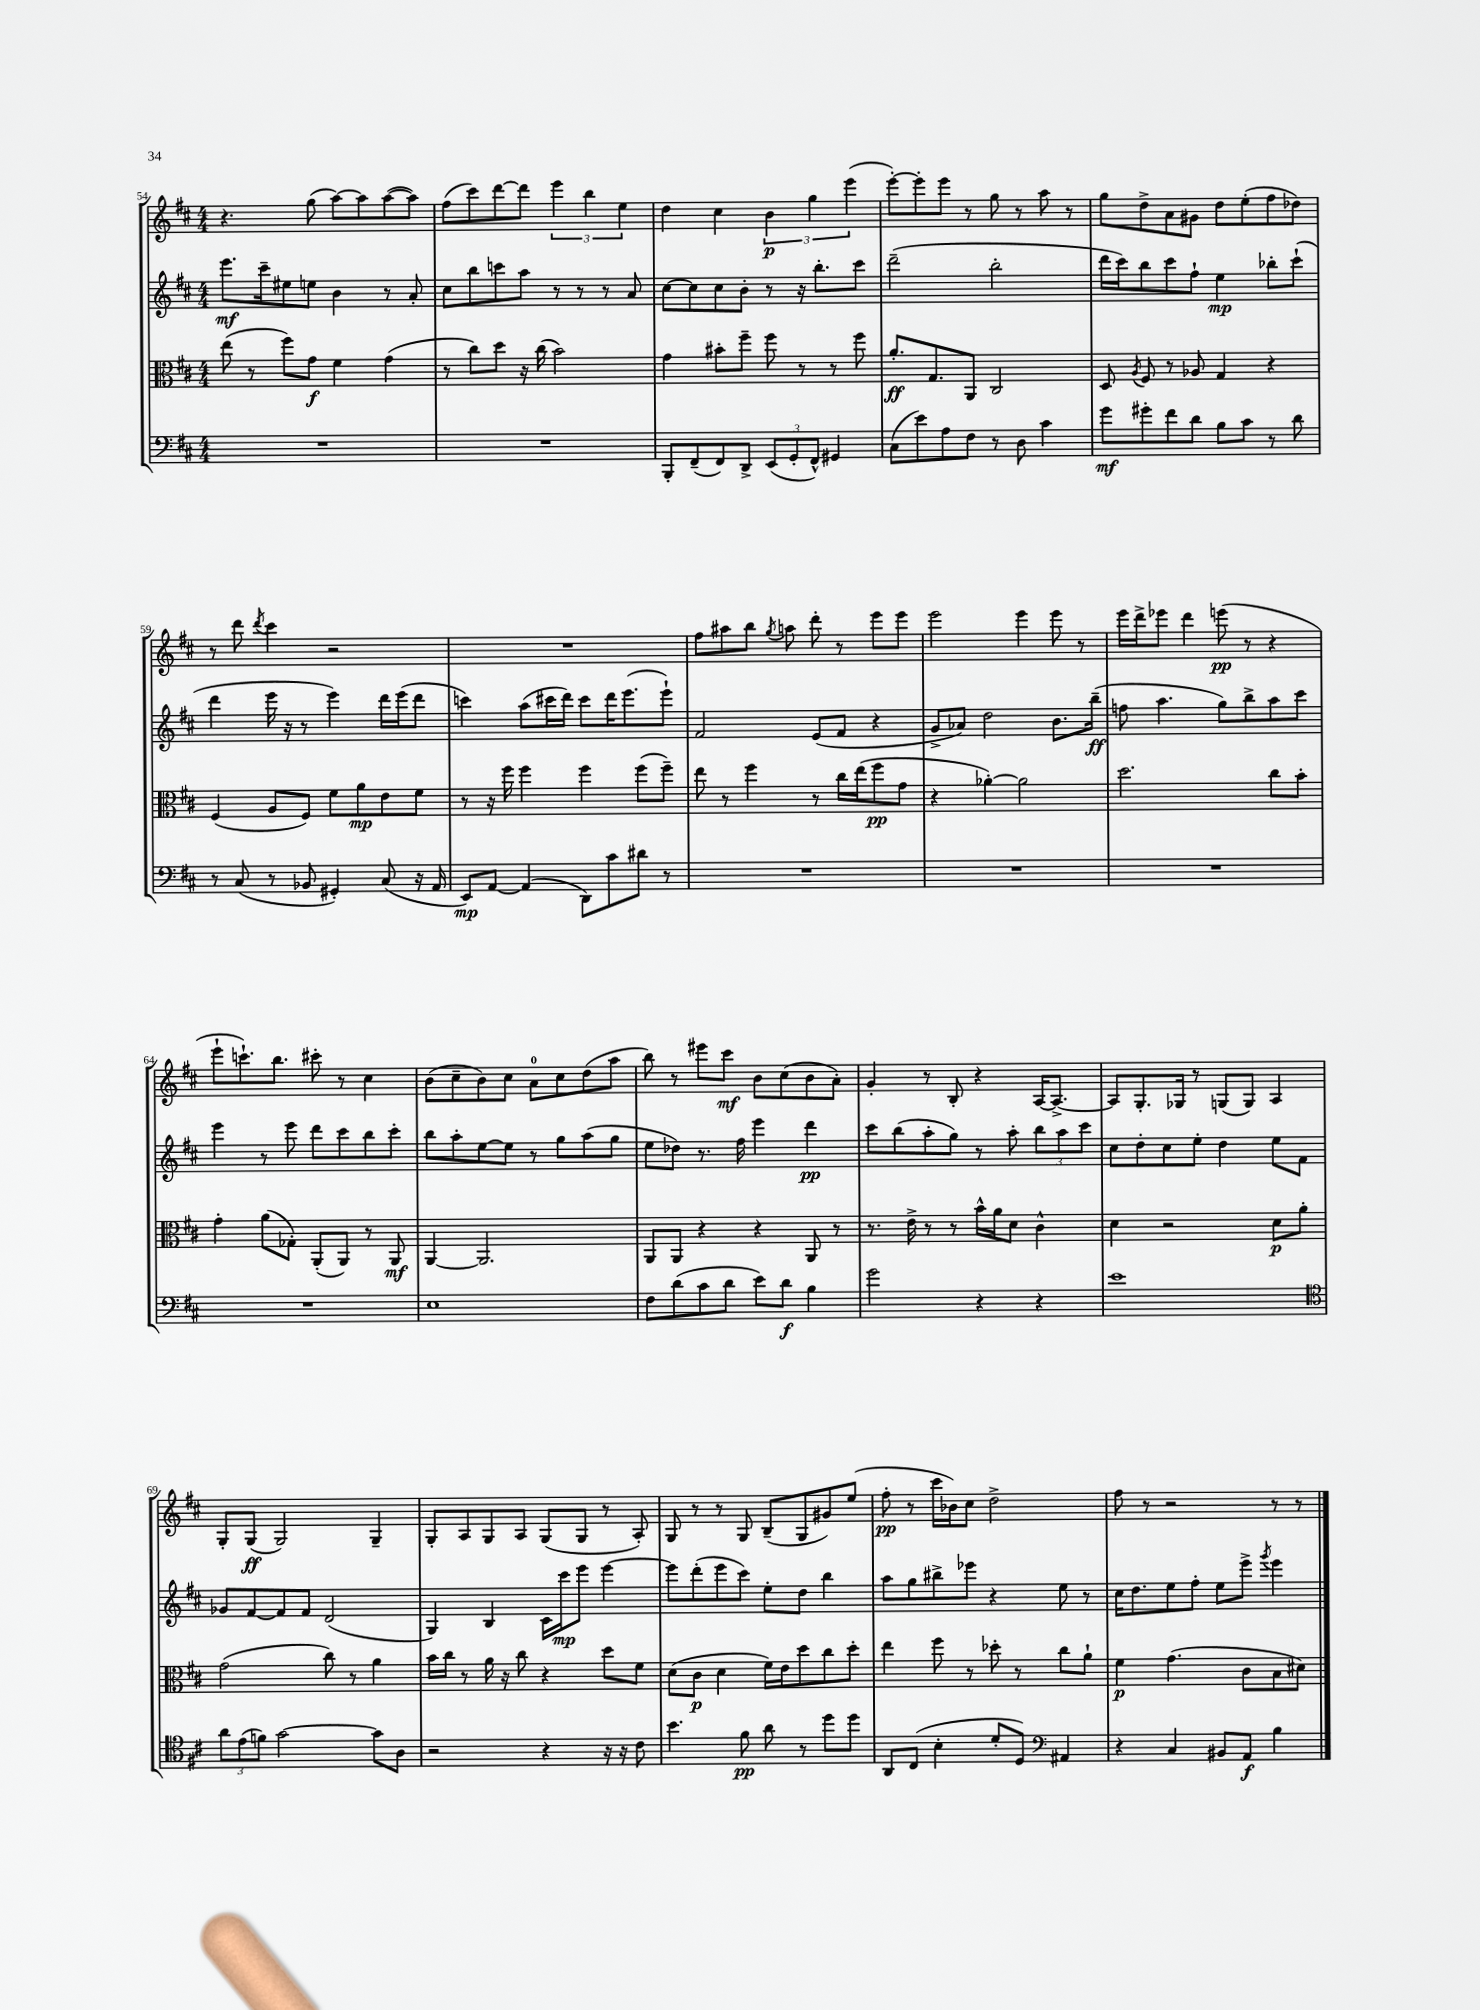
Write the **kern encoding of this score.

**kern	**kern	**kern	**kern
*staff4	*staff3	*staff2	*staff1
*clefF4	*clefC3	*clefG2	*clefG2
*k[f#c#]	*k[f#c#]	*k[f#c#]	*k[f#c#]
*M4/4	*M4/4	*M4/4	*M4/4
1r	(8ee\	8.eee\L	4.r
.	8r	.	.
.	.	16ccc#~\k	.
.	8ff#\L)	8ee#\	.
.	8g\J	8ee\J	(8gg\
.	4f#\	4b\	[8aa\L)
.	.	.	8aa\]
.	(4g\	8r	([8aa\
.	.	8a'/	8aa\]J)
=	=	=	=
1r	8r	8cc#\L	(8ff#\L
.	8cc#\L)	8bb\	8ccc#\)
.	8dd\J	8ccc\	[8ddd\
.	16r	8aa\J	8ddd\]J
.	(16cc#\	.	.
.	2b\)	8r	6eee\
.	.	8r	.
.	.	.	6bb\
.	.	8r	.
.	.	.	6ee\
.	.	8a/	.
=	=	=	=
8BBB'/L	4g\	[8cc#\L	4dd\
(8FF#~/	.	8cc#\]	.
8FF#/)	8b#'\L	8cc#\	4cc#\
8DD^/J	8ff#~\J	8b'\J	.
(12EE/L	8ff#\	8r	6b\
12GG'/	.	.	.
.	8r	16r	.
12FF#^^/J)	.	.	6gg\
.	.	8.bb'\L	.
4GG#/	8r	.	.
.	.	.	(6eee\
.	8ff#\	8ccc#\J	.
=	=	=	=
(8C#\L	8.a'/L	(2ddd~\	[8eee'\L)
8e\)	.	.	8eee'\]
.	8.G/	.	.
8A\	.	.	8eee\J
8F#\J	8AA/J	.	8r
8r	2C#/	2bb'\	8gg\
8D\	.	.	8r
4c#\	.	.	8aa\
.	.	.	8r
=	=	=	=
8g\L	8D/	16ddd\LL	8gg\L
.	.	16ccc#\J)	.
.	8qA/	.	.
8g#'\	8F#/	8bb\	8dd^\
8f#\	8r	8ccc#\	8a\
8d\J	8A-/	8ff#`\J	8g#\J
8B\L	4G/	4ee\	8dd\L
8c#\J	.	.	(8ee'\
8r	4r	8bb-'\L	8ff#\
8d\	.	(8ccc#`\J	8dd-\J)
=	=	=	=
8r	(4F#/	4ddd\	8r
(8C#/	.	.	8ddd\
.	.	.	8qddd/
8r	8A/L	16eee\	4ccc#\
.	.	16r	.
8BB-/	8F#/J)	8r	.
4GG#'/)	8f#\L	4eee\)	2r
.	8a\	.	.
(8C#/	8e\	16ddd\LL	.
.	.	(16eee\J	.
16r	8f#\J	8ddd\J	.
16AA/	.	.	.
=	=	=	=
8EE/L)	8r	4ccc\)	1r
[8AA/J	16r	.	.
.	16ff#\	.	.
(4AA/]	4ff#\	(8aa\L	.
.	.	16ccc#\L	.
.	.	16ddd\JJ)	.
8DD\L)	4ff#\	8ccc#\L	.
8c#\	.	16ddd\K	.
.	.	(8.eee\	.
8d#\J	(8ff#\L	.	.
8r	8ff#~\J)	8eee`\J)	.
=	=	=	=
1r	8ee\	2f#/	8ff#\L
.	8r	.	8aa#\
.	4ff#\	.	8bb\J
.	.	.	8qgg/
.	.	.	8aa\
.	8r	(8e/L	8ddd'\
.	16cc#\LL	8f#/J	8r
.	(16ee\J	.	.
.	8ff#\	4r	8eee\L
.	8g\J	.	8eee\J
=	=	=	=
1r	4r	8g^/L	2eee\
.	.	8a-/J)	.
.	[4a-'\)	2dd\	.
.	2a-\]	.	4eee\
.	.	8.b\L	8eee\
.	.	.	8r
.	.	(16bb~\Jk	.
=	=	=	=
1r	2.dd\	8ff\	16eee\LL
.	.	.	16ddd^\J
.	.	4.aa\	8eee-\J
.	.	.	4ddd\
.	.	8gg\L)	(8eee\
.	.	8bb^\	8r
.	8cc#\L	8aa\	4r
.	8b'\J	8ccc#\J	.
=	=	=	=
1r	4g'\	4eee\	8eee`\L
.	.	.	8.ccc`\)
.	(8a\L	8r	.
.	.	.	8.bb\J
.	8G-'\J)	8eee\	.
.	(8AA'/L	8ddd\L	8ccc#'\
.	8AA/J)	8ccc#\	8r
.	8r	8bb\	4cc#\
.	8AA/	8ccc#'\J	.
=	=	=	=
1E	[4AA/	8bb\L	(8b\L
.	.	8aa'\	8cc#~\
.	2.AA/]	[8ee\	8b\)
.	.	8ee\]J	8cc#\J
.	.	8r	8a\L
.	.	8gg\L	8cc#\
.	.	(8aa\	(8dd\
.	.	8gg\J	8aa\J
=	=	=	=
8F#\L	8AA/L	8ee\L	8bb\)
(8d\	8AA/J	8dd-\J)	8r
8c#\	4r	8.r	8eee#\L
8d\J	.	.	8ccc#\J
.	.	16ff#\	.
8e\L)	4r	4eee\	8b\L
8d\J	.	.	(8cc#\
4B\	8AA/	4ddd\	8b\
.	8r	.	8a'\J)
=	=	=	=
2g\	8.r	8ccc#\L	4g'/
.	.	(8bb\	.
.	16e^\	.	.
.	8r	8aa'\	8r
.	8r	8gg\J)	8B'/
4r	16b^^\LL	8r	4r
.	16a\J	.	.
.	8d\J	8aa'\	.
4r	4c#^^\	12bb\L	[16A/LK
.	.	.	8.A^/_J
.	.	12aa\	.
.	.	12ccc#\J	.
=	=	=	=
1e	4d\	8cc#\L	8A/]L
.	.	8dd'\	8.G'/
.	2r	8cc#\	.
.	.	.	16G-/Jk
.	.	8ee'\J	8r
.	.	4dd\	(8G/L
.	.	.	8G/J)
.	8d\L	8ee\L	4A/
.	8a'\J	8f#\J	.
=	=	=	=
*clefC4	*	*	*
12a\L	(2g\	8g-/L	8G'/L
(12e\	.	.	.
.	.	[8f#/	(8G/J
12f\J)	.	.	.
[2g\	.	8f#/]	2G/)
.	.	8f#/J	.
.	8cc#\)	(2d/	.
.	8r	.	.
8g\]L	4a\	.	4G~/
8A\J	.	.	.
=	=	=	=
2r	16b\LL	4G/)	8G'/L
.	16cc#\JJ	.	.
.	8r	.	8A/
.	16a\	4B/	8G/
.	16r	.	.
.	8cc#\	.	8A/J
4r	4r	16c#\LL	(8G/L
.	.	16ccc#\J	.
.	.	8eee\J	8G/J
16r	8dd\L	[4eee\	8r
16r	.	.	.
8c#\	8f#\J	.	8A'/)
=	=	=	=
4.b\	(8d\L	8eee\]L	8G/
.	8c#\J	(8ddd'\	8r
.	4d\	8eee\	8r
8f#\	.	8ccc#\J)	8G/
8a\	16f#\LL)	8ee'\L	(8B~/L
.	16e\J	.	.
8r	8dd\	8dd\J	8G/
8dd\L	8cc#\	4bb\	8g#/)
8dd\J	8dd'\J	.	(8ee/J
=	=	=	=
8AA/L	4ee\	8aa\L	8ff#'\
(8C#/J	.	8gg\	8r
4B'\	8ff#\	8bb#^\	16ccc#\LL
.	.	.	16b-\J)
.	8r	8eee-\J	8cc#\J
8d'/L	8dd-'\	4r	2dd^\
8D/J)	8r	.	.
*clefF4	*	*	*
4AA#/	8cc#\L	8ee\	.
.	8a`\J	8r	.
=	=	=	=
4r	4f#\	16cc#\LK	8ff#\
.	.	8.dd\	.
.	.	.	8r
4C#/	(4.g\	8ee\	2r
.	.	8ff#'\J	.
8BB#/L	.	8ee\L	.
8AA/J	8c#\L	8eee^\J	.
.	.	8qggg/	.
4B\	8B\	4eee\	8r
.	8d#\J)	.	8r
==	==	==	==
*-	*-	*-	*-
